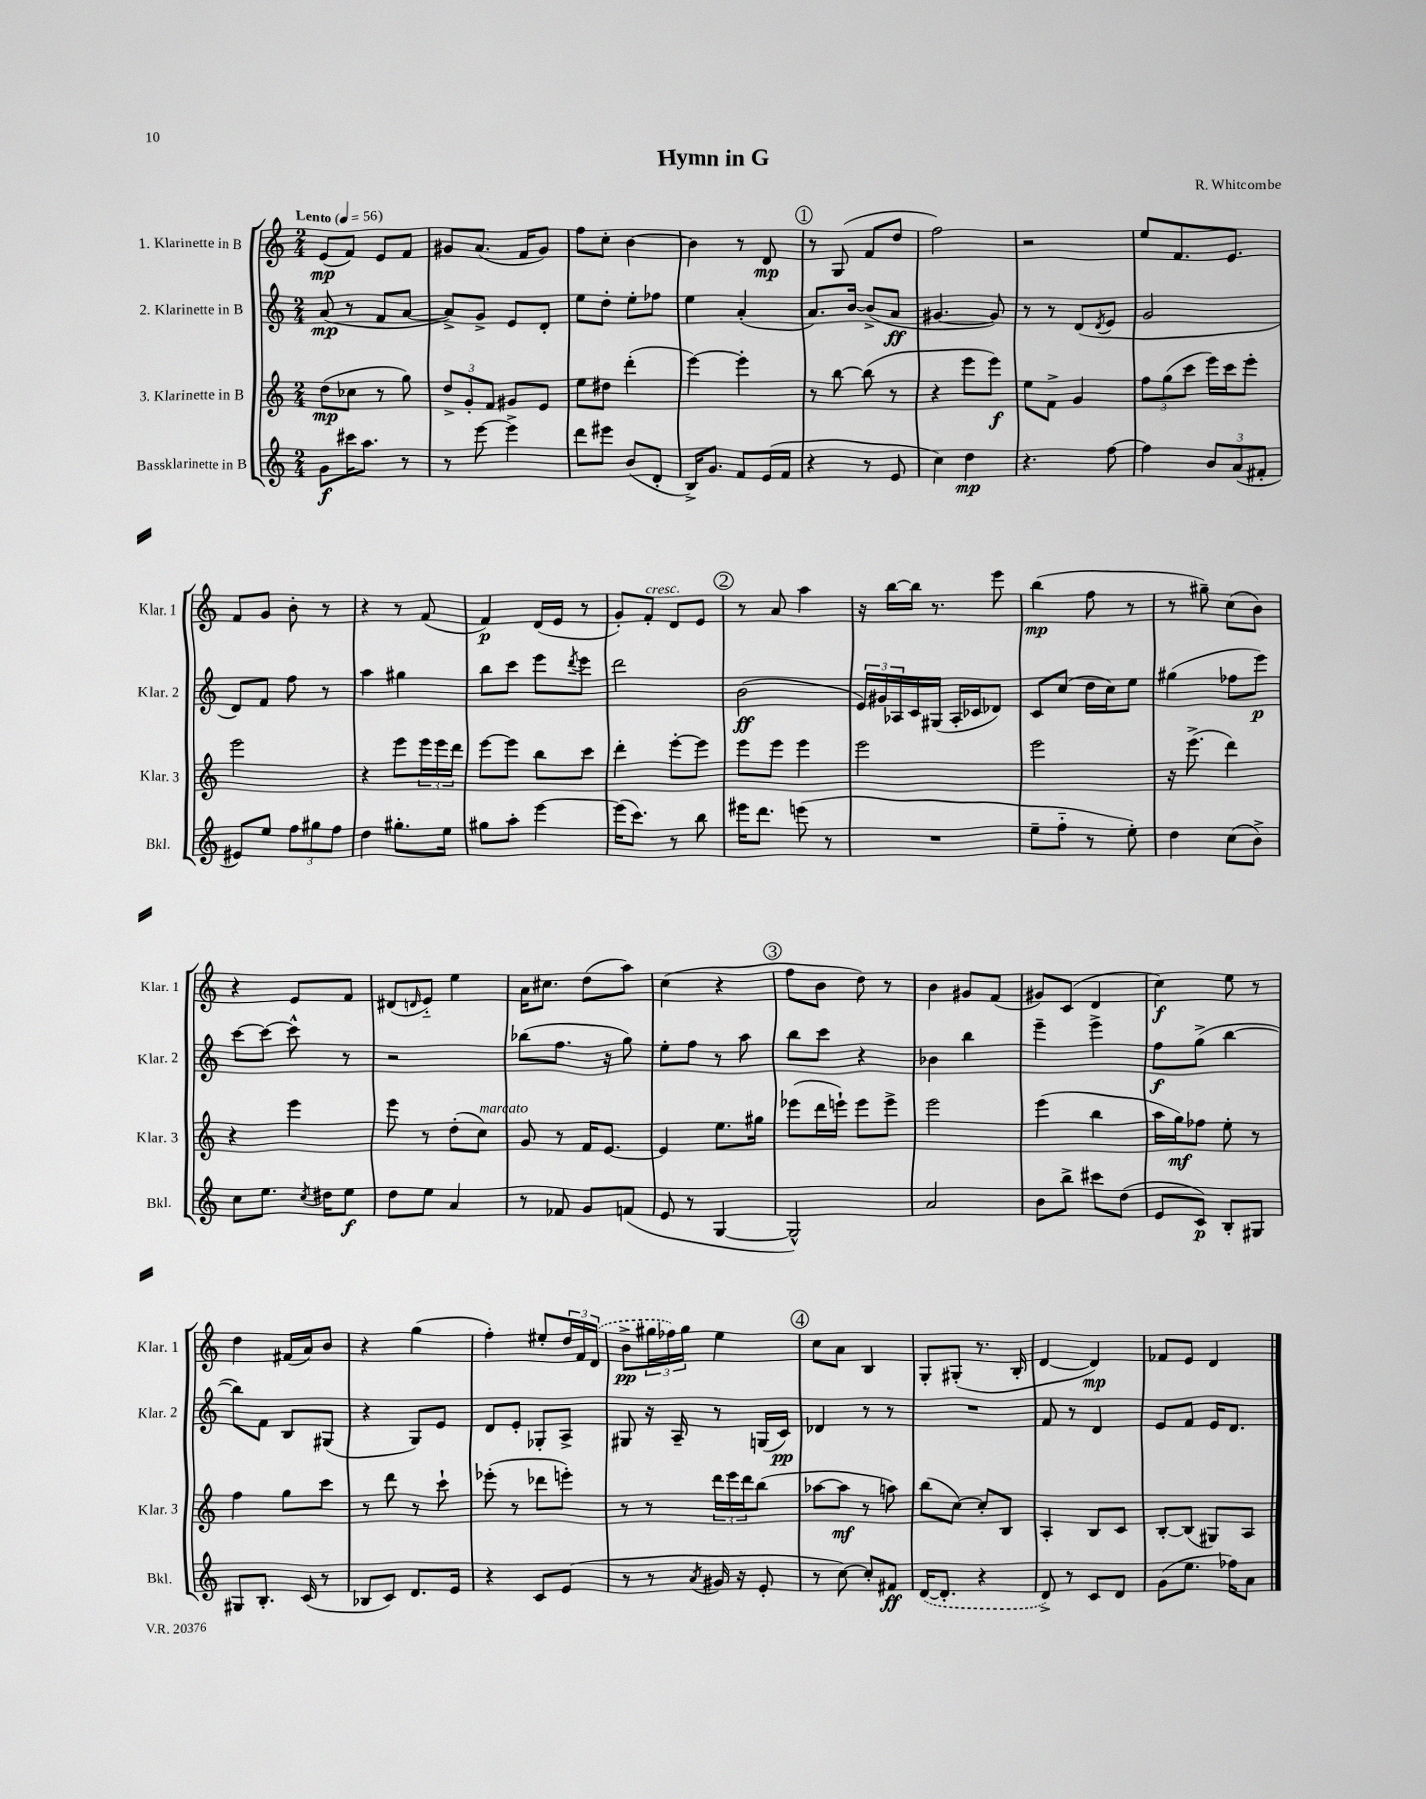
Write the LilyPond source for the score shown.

\header { title = "Hymn in G" composer = "R. Whitcombe" }
<<
\new StaffGroup <<
\new Staff = "s0" \with { instrumentName = "1. Klarinette in B" shortInstrumentName = "Klar. 1" } {
    \clef treble \key c \major \numericTimeSignature \time 2/4 \tempo "Lento" 4 = 56
    e'8\mp( f'8) e'8 f'8 |
    gis'8 a'8.( f'16 gis'8) |
    f''8 c''8-. b'4~ |
    b'4 r8 d'8\mp |
    \mark \markup { \circle "1" } r8 g8( f'8 d''8 |
    f''2) |
    r2 |
    e''8 f'8. e'8. |
    f'8 g'8 b'8-. r8 |
    r4 r8 f'8( |
    f'4\p) d'16( e'16 r8 |
    g'8-.) f'8-.^\markup { \italic "cresc." } d'8 e'8 |
    \mark \markup { \circle "2" } r8 a'8 a''4 |
    r16 b''16~ b''16 r8. e'''8 |
    b''4\mp( f''8 r8 |
    r8 gis''8--) c''8( b'8) |
    r4 e'8 f'8 |
    dis'8( \grace { d'16 } e'8-_) e''4 |
    a'16 cis''8. d''8( a''8) |
    c''4( r4 |
    \mark \markup { \circle "3" } f''8 b'8 d''8) r8 |
    b'4 gis'8 f'8( |
    gis'8) c'8( d'4 |
    c''4\f) e''8 r8 |
    d''4 fis'16( a'16) b'8 |
    r4 g''4( |
    f''4-.) eis''8-. \tuplet 3/2 { d''16 f'16 \once \slurDashed d'16( } |
    b'8->\pp \tuplet 3/2 { gis''16 fes''16) gis''16 } e''4 |
    \mark \markup { \circle "4" } c''8 a'8 b4 |
    g8-. gis8-.( r8. b16-. |
    d'4~ d'4\mp) |
    fes'8 e'8 d'4 \bar "|." |
}
\new Staff = "s1" \with { instrumentName = "2. Klarinette in B" shortInstrumentName = "Klar. 2" } {
    \clef treble \key c \major \numericTimeSignature \time 2/4
    a'8\mp( r8 f'8 a'8~ |
    a'8->) g'8-> e'8 d'8-. |
    e''8 d''8-. e''8-. fes''8 |
    e''4 a'4-.( |
    \mark \markup { \circle "1" } a'8.) b'16~ b'8->( a'8\ff |
    gis'4.~ gis'8) |
    r8 r8 d'8( \acciaccatura { d'8 } e'8 |
    g'2 |
    d'8) f'8 f''8 r8 |
    a''4 gis''4 |
    b''8 c'''8 e'''8 \acciaccatura { d'''8 } e'''8 |
    d'''2 |
    \mark \markup { \circle "2" } b'2\ff( |
    \tuplet 3/2 { e'16) gis'16 aes16 } c'16 gis16( aes16-. ces'16 des'8) |
    c'8 c''8( d''16 c''16) e''8 |
    gis''4( fes''8 e'''8\p) |
    c'''8~ c'''8~ c'''8-^ r8 |
    r2 |
    bes''8( f''8. r16 g''8) |
    e''8-. f''8 r8 a''8 |
    \mark \markup { \circle "3" } b''8 c'''8 r4 |
    bes'4 b''4 |
    e'''4-- e'''4-> |
    f''8\f g''8->( b''4~ |
    b''8) f'8 b8 gis8( |
    r4 g8) e'8 |
    d'8 e'8-. ges8-. a8-> |
    gis8 r16 a16-- r8 g16( c'16\pp) |
    \mark \markup { \circle "4" } des'4 r8 r8 |
    R2 |
    f'8 r8 d'4 |
    e'8 f'8 e'16 d'8. \bar "|." |
}
\new Staff = "s2" \with { instrumentName = "3. Klarinette in B" shortInstrumentName = "Klar. 3" } {
    \clef treble \key c \major \numericTimeSignature \time 2/4
    d''8\mp( ces''8 r8 g''8) |
    \tuplet 3/2 { d''8-> g'8-. f'8 } gis'8 e'8 |
    e''8 dis''8 d'''4-.( |
    e'''4~) e'''4-. |
    \mark \markup { \circle "1" } r8 b''8~ b''8( r8 |
    r4 e'''8 e'''8\f) |
    e''8 f'8-> g'4 |
    \tuplet 3/2 { f''8 g''8( c'''8 } e'''16) c'''16 e'''8-. |
    e'''2 |
    r4 e'''8 \tuplet 3/2 { e'''16 e'''16 d'''16 } |
    e'''8~ e'''8 b''8 c'''8 |
    d'''4-. e'''8~-. e'''8 |
    \mark \markup { \circle "2" } e'''8 e'''8 e'''4 |
    e'''2 |
    e'''2 |
    r16 e'''8.->( d'''4) |
    r4 e'''4 |
    e'''8 r8 d''8-.( c''8^\markup { \italic "marcato" }) |
    g'8 r8 f'16 e'8.~ |
    e'4 e''8. gis''16 |
    \mark \markup { \circle "3" } ees'''8( d'''16 e'''16-!) e'''8 e'''8-> |
    e'''2 |
    e'''4( b''4 |
    a''16 g''16\mf) fes''8 e''8-. r8 |
    f''4 g''8 c'''8 |
    r8 d'''8 r8 c'''8-! |
    ees'''8-.( r8 des'''8 e'''8-.) |
    r8 r8 \tuplet 3/2 { d'''16 e'''16 d'''16 } b''8( |
    \mark \markup { \circle "4" } aes''8~ aes''8\mf r8 a''8) |
    b''8( c''8~) c''8-. b8 |
    a4-. b8 c'8 |
    b8~-. b8( gis8) a8 \bar "|." |
}
\new Staff = "s3" \with { instrumentName = "Bassklarinette in B" shortInstrumentName = "Bkl." } {
    \clef treble \key c \major \numericTimeSignature \time 2/4
    g'8\f cis'''16 a''8. r8 |
    r8 e'''8~ e'''4-> |
    d'''8 eis'''8 b'8( d'8-. |
    b16->) g'8. f'8 e'16( f'16 |
    \mark \markup { \circle "1" } r4 r8 e'8 |
    c''4) d''4\mp |
    r4. f''8~ |
    f''4 \tuplet 3/2 { b'8 a'8( fis'8-. } |
    eis'8) e''8 \tuplet 3/2 { f''8 gis''8 f''8 } |
    d''4 gis''8.-. e''16 |
    gis''8 a''8-. e'''4~ |
    e'''16( c'''8.) r8 b''8 |
    \mark \markup { \circle "2" } eis'''16 d'''8. e'''8( r8 |
    R2 |
    e''8-- f''8-_ r8 e''8-.) |
    d''4 c''8( b'8->) |
    c''8 e''8. \acciaccatura { c''8 } dis''16 e''8\f |
    d''8 e''8 a'4 |
    r8 fes'8 g'8 f'8( |
    e'8 r8 g4~ |
    \mark \markup { \circle "3" } g2-^) |
    a'2 |
    b'8 b''8-> cis'''8 d''8( |
    e'8 c'8\p) b8-. gis8 |
    gis8 b8.-. c'16( r8 |
    bes8 c'8) d'8. e'16 |
    r4 c'8 e'8( |
    r8 r8 \acciaccatura { a'8 } gis'16 r16 e'8-. |
    \mark \markup { \circle "4" } r8 c''8~) c''8-. fis'8\ff |
    \once \slurDashed d'16~( d'8.-. r4 |
    d'8->) r8 c'8 d'8 |
    g'8( e''8. fes''16) a'8 \bar "|." |
}
>>
>>
\layout { \context { \Score \remove "Bar_number_engraver" } }
